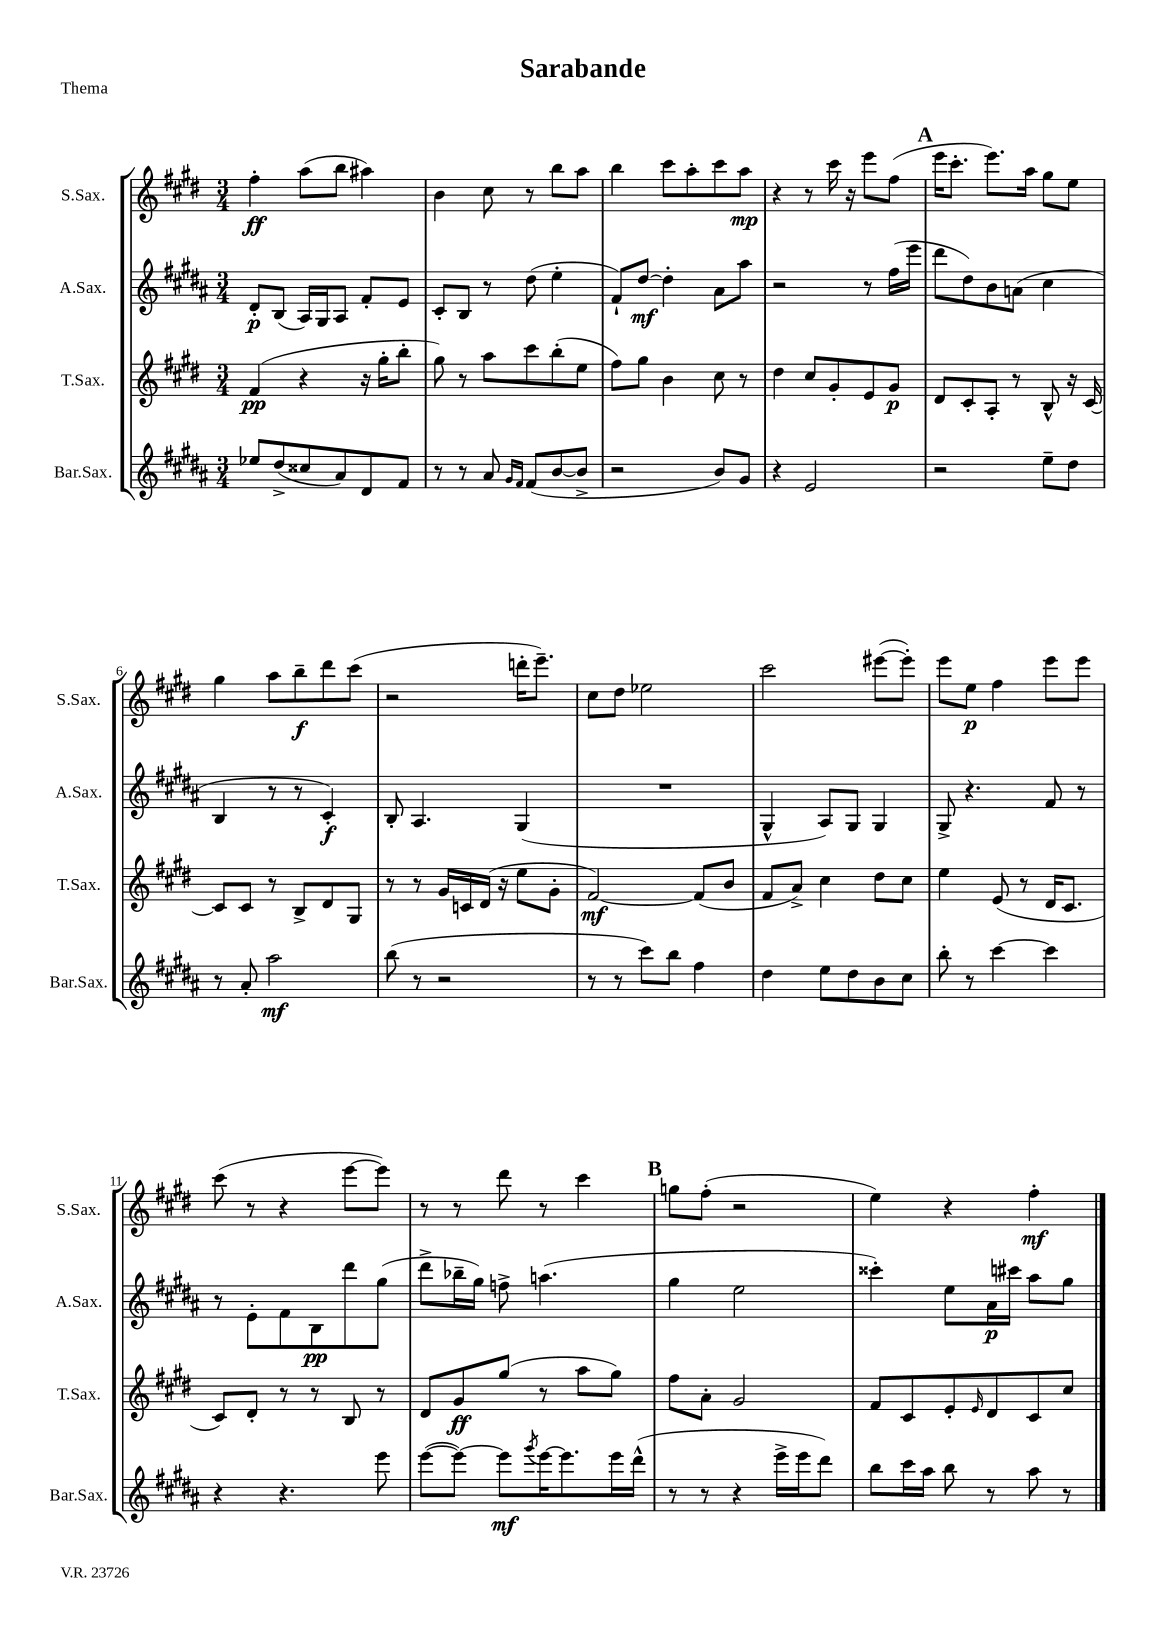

**kern	**dynam	**kern	**dynam	**kern	**dynam	**kern	**dynam
*part4	*part4	*part3	*part3	*part2	*part2	*part1	*part1
*staff4	*staff4	*staff3	*staff3	*staff2	*staff2	*staff1	*staff1
*I"Bar.Sax.	*	*I"T.Sax.	*	*I"A.Sax.	*	*I"S.Sax.	*
*I'Bar.Sax.	*	*I'T.Sax.	*	*I'A.Sax.	*	*I'S.Sax.	*
*clefG2	*	*clefG2	*	*clefG2	*	*clefG2	*
*k[f#c#g#d#a#]	*	*k[f#c#g#d#]	*	*k[f#c#g#d#a#]	*	*k[f#c#g#d#]	*
*M3/4	*	*M3/4	*	*M3/4	*	*M3/4	*
=1	=1	=1	=1	=1	=1	=1	=1
8ee-X/L	.	(4f#/	pp	8d#'/L	p	4ff#'\	ff
(8dd#^/	.	.	.	(8B/J	.	.	.
8cc##X/	.	4r	.	16A#/LL)	.	(8aa\L	.
.	.	.	.	16G#/J	.	.	.
8a#/)	.	.	.	8A#/J	.	8bb\J	.
8d#/	.	16r	.	8f#'/L	.	4aa#X\)	.
.	.	16gg#'\KL	.	.	.	.	.
8f#/J	.	8bb'\J	.	8e/J	.	.	.
=2	=2	=2	=2	=2	=2	=2	=2
8r	.	8gg#\)	.	8c#'/L	.	4b\	.
8r	.	8r	.	8B/J	.	.	.
8a#/	.	8aa\L	.	8r	.	8cc#\	.
16qqg#/LL	.	.	.	.	.	.	.
16qqf#/JJ	.	.	.	.	.	.	.
(8f#/L	.	8ccc#\	.	(8dd#\	.	8r	.
[8b/	.	(8bb'\	.	4ee'\	.	8bb\L	.
8b^/J]	.	8ee\J	.	.	.	8aa\J	.
=3	=3	=3	=3	=3	=3	=3	=3
2r	.	8ff#\L)	.	8f#`/L)	.	4bb\	.
.	.	8gg#\J	.	[8dd#/J	mf	.	.
.	.	4b\	.	4dd#'\]	.	8ccc#\L	.
.	.	.	.	.	.	8aa'\	.
8b/L)	.	8cc#\	.	8a#\L	.	8ccc#\	.
8g#/J	.	8r	.	8aa#\J	.	8aa\J	mp
=4	=4	=4	=4	=4	=4	=4	=4
4r	.	4dd#\	.	2r	.	4r	.
2e/	.	8cc#/L	.	.	.	8r	.
.	.	8g#'/	.	.	.	16ccc#\	.
.	.	.	.	.	.	16r	.
.	.	8e/	.	8r	.	8eee\L	.
.	.	8g#/J	p	(16ff#\LL	.	(8ff#\J	.
.	.	.	.	16eee\JJ	.	.	.
!!LO:REH:place=s1:t=A
=5	=5	=5	=5	=5	=5	=5	=5
2r	.	8d#/L	.	8ddd#\L	.	16eee\KL	.
.	.	.	.	.	.	8.ccc#'\J	.
.	.	8c#'/	.	8dd#\)	.	.	.
.	.	8A'/J	.	8b\	.	8.eee\L)	.
.	.	8r	.	(8an\J	.	.	.
.	.	.	.	.	.	16aa\Jk	.
8ee~\L	.	8B^^/	.	4cc#\	.	8gg#\L	.
8dd#\J	.	16r	.	.	.	8ee\J	.
.	.	[16c#/	.	.	.	.	.
!!LO:LB:g=z
=6	=6	=6	=6	=6	=6	=6	=6
8r	.	8c#/L]	.	4B/	.	4gg#\	.
8a#'/	.	8c#/J	.	.	.	.	.
2aa#\	mf	8r	.	8r	.	8aa\L	.
.	.	8B^/L	.	8r	.	8bb~\	f
.	.	8d#/	.	4c#'/)	f	8ddd#\	.
.	.	8G#/J	.	.	.	(8ccc#\J	.
=7	=7	=7	=7	=7	=7	=7	=7
(8bb\	.	8r	.	8B'/	.	2r	.
8r	.	8r	.	4.A#/	.	.	.
2r	.	16g#/LL	.	.	.	.	.
.	.	16cn/	.	.	.	.	.
.	.	(16d#/JJ	.	.	.	.	.
.	.	16r	.	.	.	.	.
.	.	8ee\L	.	(4G#/	.	16dddn'\KL	.
.	.	.	.	.	.	8.eee~\J)	.
.	.	8g#'\J	.	.	.	.	.
=8	=8	=8	=8	=8	=8	=8	=8
8r	.	[2f#/)	mf	2.r	.	8cc#\L	.
8r	.	.	.	.	.	8dd#\J	.
8ccc#\L)	.	.	.	.	.	2ee-X\	.
8bb\J	.	.	.	.	.	.	.
4ff#\	.	(8f#/L]	.	.	.	.	.
.	.	8b/J	.	.	.	.	.
=9	=9	=9	=9	=9	=9	=9	=9
4dd#\	.	8f#/L	.	4G#^^/	.	2ccc#\	.
.	.	8a^/J)	.	.	.	.	.
8ee\L	.	4cc#\	.	8A#/L)	.	.	.
8dd#\	.	.	.	8G#/J	.	.	.
8b\	.	8dd#\L	.	4G#/	.	([8eee#X\L	.
8cc#\J	.	8cc#\J	.	.	.	8eee#'\J])	.
=10	=10	=10	=10	=10	=10	=10	=10
8bb'\	.	4ee\	.	8G#^/	.	8eee\L	.
8r	.	.	.	4.r	.	8ee\J	p
[4ccc#\	.	(8e/	.	.	.	4ff#\	.
.	.	8r	.	.	.	.	.
4ccc#\]	.	16d#/KL	.	8f#/	.	8eee\L	.
.	.	8.c#/J	.	.	.	.	.
.	.	.	.	8r	.	8eee\J	.
!!LO:LB:g=z
=11	=11	=11	=11	=11	=11	=11	=11
4r	.	8c#/L)	.	8r	.	(8ccc#\	.
.	.	8d#'/J	.	8e'\L	.	8r	.
4.r	.	8r	.	8f#\	.	4r	.
.	.	8r	.	8B\	pp	.	.
.	.	8B/	.	8ddd#\	.	[8eee\L	.
8eee\	.	8r	.	(8gg#\J	.	8eee\J])	.
=12	=12	=12	=12	=12	=12	=12	=12
([8eee\L	.	8d#/L	.	8ddd#^\L	.	8r	.
8eee\J_)	.	8g#/	ff	16bb-X~\L	.	8r	.
.	.	.	.	16gg#\JJ)	.	.	.
8eee\L]	mf	(8gg#/J	.	8ffn^\	.	8ddd#\	.
8qggg#/	.	.	.	.	.	.	.
[16eee\K	.	8r	.	(4.aan\	.	8r	.
8.eee\]	.	.	.	.	.	.	.
.	.	8aa\L	.	.	.	4ccc#\	.
16eee\L	.	8gg#\J)	.	.	.	.	.
(16ddd#^^\JJ	.	.	.	.	.	.	.
!!LO:REH:place=s1:t=B
=13	=13	=13	=13	=13	=13	=13	=13
8r	.	8ff#\L	.	4gg#\	.	8ggn\L	.
8r	.	8a'\J	.	.	.	(8ff#'\J	.
4r	.	2g#/	.	2ee\	.	2r	.
16eee^\LL	.	.	.	.	.	.	.
16eee\J	.	.	.	.	.	.	.
8ddd#\J)	.	.	.	.	.	.	.
=14	=14	=14	=14	=14	=14	=14	=14
8bb\L	.	8f#/L	.	4ccc##X'\)	.	4ee\)	.
16ccc#\L	.	8c#/	.	.	.	.	.
16aa#\JJ	.	.	.	.	.	.	.
8bb\	.	8e'/	.	8ee\L	.	4r	.
.	.	16qqe/	.	.	.	.	.
8r	.	8d#/	.	16a#\L	p	.	.
.	.	.	.	16ccc#X\JJ	.	.	.
8aa#\	.	8c#/	.	8aa#\L	.	4ff#'\	mf
8r	.	8cc#/J	.	8gg#\J	.	.	.
==	==	==	==	==	==	==	==
*-	*-	*-	*-	*-	*-	*-	*-
